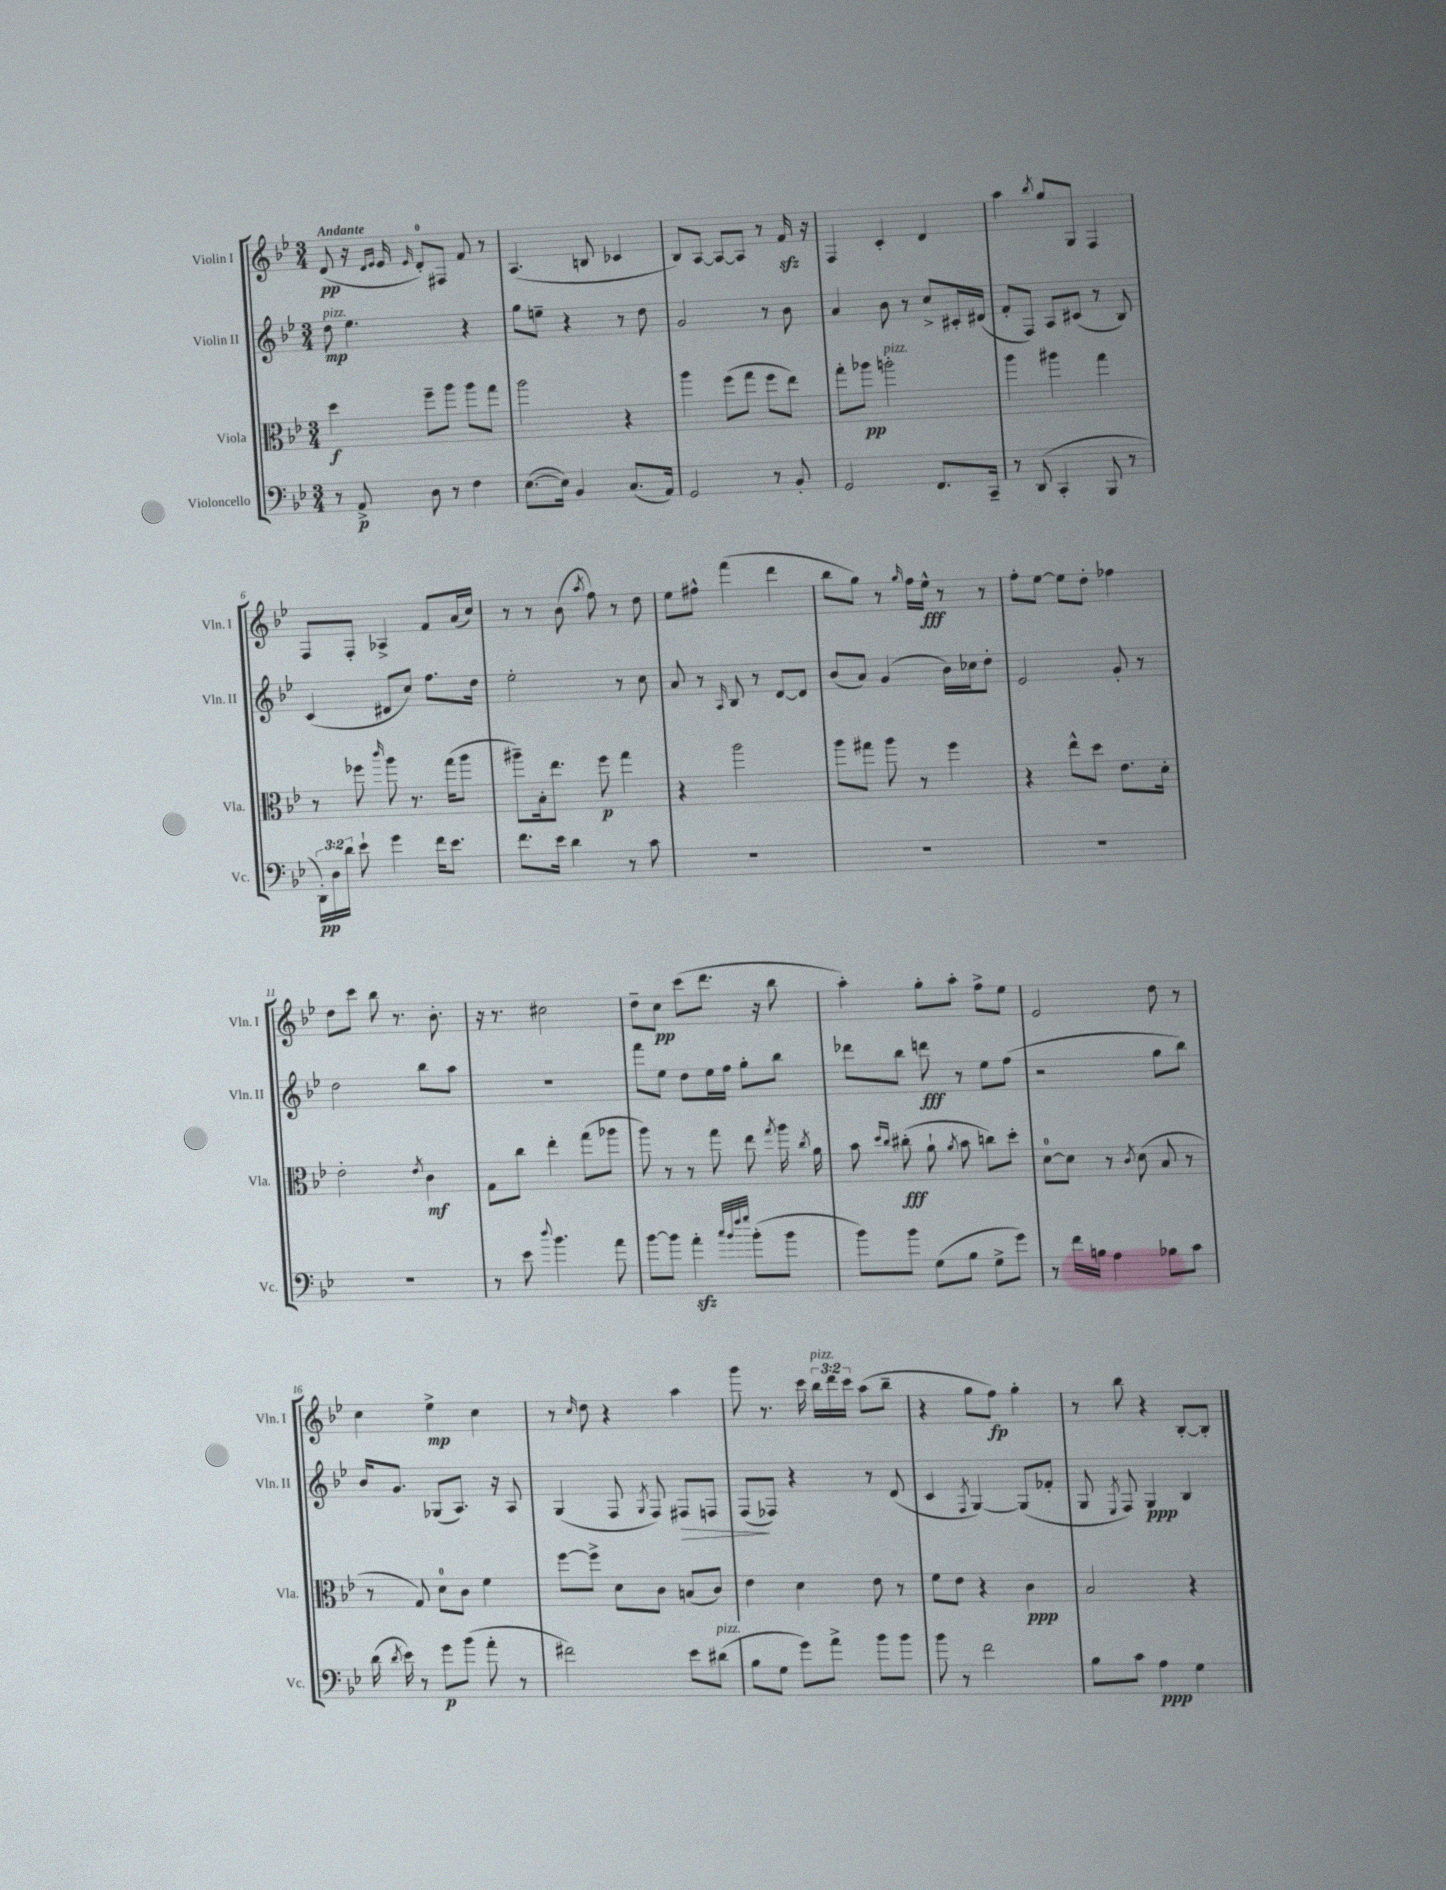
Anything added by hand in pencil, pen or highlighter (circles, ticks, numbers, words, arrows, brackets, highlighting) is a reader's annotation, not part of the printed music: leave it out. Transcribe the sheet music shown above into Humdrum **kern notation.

**kern	**dynam	**kern	**dynam	**kern	**dynam	**kern	**dynam
*part4	*part4	*part3	*part3	*part2	*part2	*part1	*part1
*staff4	*staff4	*staff3	*staff3	*staff2	*staff2	*staff1	*staff1
*I"Violoncello	*	*I"Viola	*	*I"Violin II	*	*I"Violin I	*
*I'Vc.	*	*I'Vla.	*	*I'Vln. II	*	*I'Vln. I	*
*clefF4	*	*clefC3	*	*clefG2	*	*clefG2	*
*k[b-e-]	*	*k[b-e-]	*	*k[b-e-]	*	*k[b-e-]	*
*M3/4	*	*M3/4	*	*M3/4	*	*M3/4	*
=1	=1	=1	=1	=1	=1	=1	=1
!	!	!	!	!	!	!LO:TX:a:B:t=Andante	!
!	!	!	!	!LO:TX:a:i:t=pizz.	!	!	!
8r	.	4dd\	f	8dd\	mp	(8d/	pp
8AA^/	p	.	.	4.ee-\	.	16r	.
.	.	.	.	.	.	16qqd/LL	.
.	.	.	.	.	.	16qqe-/JJ	.
.	.	.	.	.	.	16e-/	.
.	.	.	.	.	.	16qqe-/	.
8D\	.	8ff~\L	.	.	.	8d'/L)	.
8r	.	8aa\J	.	.	.	8F#X/J	.
4F\	.	8aa\L	.	4r	.	8f/	.
.	.	8gg\J	.	.	.	8r	.
=2	=2	=2	=2	=2	=2	=2	=2
([8.E-\L	.	2aa\	.	8gg\L	.	(4.A/	.
.	.	.	.	8een~\J	.	.	.
16E-\Jk])	.	.	.	.	.	.	.
4BB-/	.	.	.	4r	.	.	.
.	.	.	.	.	.	8Bn/	.
(8.C/L	.	4r	.	8r	.	4c-X/	.
.	.	.	.	8dd\	.	.	.
16AA/Jk)	.	.	.	.	.	.	.
=3	=3	=3	=3	=3	=3	=3	=3
2GG/	.	4aa\	.	2g/	.	8B-/L)	.
.	.	.	.	.	.	[8A/J	.
.	.	(8ff\L	.	.	.	8A/L_	.
.	.	8gg\J	.	.	.	8A/J]	.
8r	.	8ff\L	.	8r	.	8r	.
8BB-'/	.	8ee-\J)	.	8b-\	.	16fzz/	.
.	.	.	.	.	.	16r	.
=4	=4	=4	=4	=4	=4	=4	=4
2GG/	.	8gg'\L	.	4a/	.	4F/	.
.	.	8aa-X\J	pp	.	.	.	.
!	!	!LO:TX:a:i:t=pizz.	!	!	!	!	!
.	.	2aan'\	.	8b-\	.	4c'/	.
.	.	.	.	8r	.	.	.
8.FF/L	.	.	.	8cc^/L	.	4d/	.
.	.	.	.	16c#X'/L	.	.	.
16CC~/Jk	.	.	.	(16d#X/JJ	.	.	.
=5	=5	=5	=5	=5	=5	=5	=5
8r	.	4aa\	.	8f'/L	.	4aa\	.
(8DD/	.	.	.	8F/J)	.	.	.
.	.	.	.	.	.	8qbb-/	.
4CC'/	.	4aa#X\	.	8A/L	.	8gg/L	.
.	.	.	.	(8c#X/J	.	8G/J	.
8BBB-/	.	4gg\	.	8r	.	4F/	.
8r	.	.	.	8B-/)	.	.	.
!!LO:LB:g=z
=6	=6	=6	=6	=6	=6	=6	=6
24DD'\LL)	pp	8r	.	(4c/	.	8F/L	.
24D\	.	.	.	.	.	.	.
24d\JJ	.	.	.	.	.	.	.
8e-`\	.	8ff-X\	.	.	.	8F'/J	.
.	.	16qqccc/	.	.	.	.	.
4g\	.	8aa\	.	8d#X/L	.	4A-X^/	.
.	.	8.r	.	8cc/J)	.	.	.
16f\KL	.	.	.	8.ff\L	.	8f/L	.
8.e-\J	.	(16gg\KL	.	.	.	.	.
.	.	8aa\J	.	.	.	(16a/L	.
.	.	.	.	16dd\Jk	.	16cc/JJ)	.
=7	=7	=7	=7	=7	=7	=7	=7
8.f\L	.	8aa#X~\L)	.	2ee-'\	.	8r	.
.	.	16B-'\k	.	.	.	8r	.
16e-\Jk	.	8.ee-\J	.	.	.	.	.
4d\	.	.	.	.	.	(8b-\	.
.	.	.	.	.	.	8qaa/	.
.	.	8ff\	p	.	.	8ff\)	.
8r	.	4gg\	.	8r	.	8r	.
8c\	.	.	.	8cc\	.	8dd\	.
=8	=8	=8	=8	=8	=8	=8	=8
2.r	.	4r	.	8a/	.	8ee-\L	.
.	.	.	.	8r	.	8ff#X^^\J	.
.	.	.	.	16qqA/	.	.	.
.	.	2aa\	.	8B-/	.	(4fff\	.
.	.	.	.	8r	.	.	.
.	.	.	.	[8d/L	.	4ddd\	.
.	.	.	.	8d/J]	.	.	.
=9	=9	=9	=9	=9	=9	=9	=9
2.r	.	8aa\L	.	(8b-/L	.	8bb-\L	.
.	.	8gg#X\J	.	8a/J)	.	8gg\J)	.
.	.	8aa\	.	(4g/	.	8r	.
.	.	.	.	.	.	16qqgg/	.
.	.	8r	.	.	.	16ff\LL	.
.	.	.	.	.	.	16ee-^^\JJ	fff
.	.	4ff\	.	16b-\LL)	.	8r	.
.	.	.	.	16cc-X\J	.	.	.
.	.	.	.	8dd'\J	.	8r	.
=10	=10	=10	=10	=10	=10	=10	=10
2.r	.	4r	.	2e-/	.	8ff'\L	.
.	.	.	.	.	.	[8ee-\J	.
.	.	8ee-^^\L	.	.	.	8ee-\L]	.
.	.	8dd\J	.	.	.	8dd'\J	.
.	.	8.e-\L	.	8g'/	.	4ff-X\	.
.	.	.	.	8r	.	.	.
.	.	16d'\Jk	.	.	.	.	.
!!LO:LB:g=z
=11	=11	=11	=11	=11	=11	=11	=11
2.r	.	2e-'\	.	2dd\	.	8dd\L	.
.	.	.	.	.	.	8ccc\J	.
.	.	.	.	.	.	8bb-\	.
.	.	.	.	.	.	8.r	.
.	.	8qe-/	.	.	.	.	.
.	.	4c\	mf	8bb-\L	.	.	.
.	.	.	.	.	.	8.b-'\	.
.	.	.	.	8aa\J	.	.	.
=12	=12	=12	=12	=12	=12	=12	=12
8r	.	8G\L	.	2.r	.	16r	.
.	.	.	.	.	.	8.r	.
8e-\	.	8cc\J	.	.	.	.	.
8qqdd/	.	.	.	.	.	.	.
4.b-\	.	4ee-'\	.	.	.	2cc#X\	.
.	.	(8gg\L	.	.	.	.	.
8a\	.	8aa-X\J	.	.	.	.	.
=13	=13	=13	=13	=13	=13	=13	=13
[8b-\L	.	8aa\)	.	8fff\L	.	8dd~\L	.
8b-\J]	.	8r	.	8ee-\J	.	8cc\J	pp
4azz'\	.	8r	.	8dd\L	.	(8ccc\L	.
.	.	8gg\	.	16ee-\L	.	8.ddd\J	.
.	.	.	.	16ff\JJ	.	.	.
32qqcc/LLL	.	.	.	.	.	.	.
32qqb-/	.	.	.	.	.	.	.
32qqff/	.	.	.	.	.	.	.
32qqgg/JJJ	.	.	.	.	.	.	.
(8b-'\L	.	8ee-\	.	8gg'\L	.	.	.
.	.	.	.	.	.	16r	.
.	.	8qgg/	.	.	.	.	.
8b-\J	.	16aa\	.	8bb-\J	.	8bb-\	.
.	.	8qcc/	.	.	.	.	.
.	.	16a\	.	.	.	.	.
=14	=14	=14	=14	=14	=14	=14	=14
8b-\L)	.	8b-\	.	8ddd-X\L	.	4aa'\)	.
.	.	16qqdd/LL	.	.	.	.	.
.	.	16qqcc/JJ	.	.	.	.	.
8b-\J	.	(8cc#X'\	fff	8bb-\J	.	.	.
(8G\L	.	8a`\	.	8dddn\	fff	8gg'\L	.
.	.	8qa/	.	.	.	.	.
8B-\J	.	8b-\	.	8r	.	8aa'\J	.
8G^\L	.	8ccn\L)	.	8ee-\L	.	8ff^\L	.
8g\J)	.	8dd'\J	.	(8ff\J	.	8ee-\J	.
=15	=15	=15	=15	=15	=15	=15	=15
8r	.	[8d\L	.	2r	.	2e-/	.
16f\LL	.	8d\J]	.	.	.	.	.
16Bn\JJ	.	.	.	.	.	.	.
4A\	.	8r	.	.	.	.	.
.	.	8qc/	.	.	.	.	.
.	.	(8d\	.	.	.	.	.
8B-X\L	.	8B-/	.	8gg\L	.	8dd\	.
8c\J	.	8r	.	8bb-\J)	.	8r	.
!!LO:LB:g=z
=16	=16	=16	=16	=16	=16	=16	=16
(16d\	.	8r	.	16b-/KL	.	4cc\	.
8qd/	.	.	.	.	.	.	.
16e-\)	.	.	.	8.g/J	.	.	.
8r	.	8G/)	.	.	.	.	.
8g\L	p	8d\L	.	(8G-X/L	.	4ee-^\	mp
(8b-\J	.	8c\J	.	8.A/J)	.	.	.
8a'\	.	4f\	.	.	.	4cc\	.
.	.	.	.	16r	.	.	.
8r	.	.	.	8A/	.	.	.
=17	=17	=17	=17	=17	=17	=17	=17
2f#X\)	.	[8ff\L	.	(4G/	.	8r	.
.	.	.	.	.	.	16qqcc/	.
.	.	8ff^\J]	.	.	.	8dd\	.
.	.	8d\L	.	8F/	.	4r	.
.	.	.	.	8qG/	.	.	.
.	.	8c\J	.	8F/)	.	.	.
!	!	!	!	!	!LO:HP:b	!	!
8e-\L	.	(8Bn/L	.	8F#X/L	>	4aa\	.
!LO:TX:a:i:t=pizz.	!	!	!	!	!	!	!
(8d#X\J	.	8c/J)	.	8Fn/J	.	.	.
=18	=18	=18	=18	=18	=18	=18	=18
8B-\L	.	4e-\	.	(8F/L	.	8ggg\	.
8G\J	.	.	.	8F-X/J)	]	8.r	.
8g\L)	.	4d\	.	4r	.	.	.
.	.	.	.	.	.	16ccc\	.
!	!	!	!	!	!	!LO:TX:a:i:t=pizz.	!
8a^\J	.	.	.	.	.	24bb-\LL	.
.	.	.	.	.	.	24ddd\	.
.	.	.	.	.	.	24ccc\JJ	.
8b-\L	.	8e-\	.	8r	.	(8aa\L	.
8b-\J	.	8r	.	(8d/	.	8bb-~\J	.
=19	=19	=19	=19	=19	=19	=19	=19
8b-\	.	8f\L	.	4c/	.	4r	.
8r	.	8e-\J	.	.	.	.	.
.	.	.	.	8qF/	.	.	.
2f\	.	4r	.	[4G/)	.	8gg\L	.
.	.	.	.	.	.	8ff\J)	fp
.	.	4c\	ppp	(8G/L]	.	4gg'\	.
.	.	.	.	8f-X'/J	.	.	.
=20	=20	=20	=20	=20	=20	=20	=20
8B-\L	.	2B-/	.	8G/	.	8r	.
.	.	.	.	8qE-/	.	.	.
8c\J	.	.	.	8F/)	.	8bb-\	.
4A\	ppp	.	.	4G/	ppp	4r	.
4G\	.	4r	.	4B-/	.	[8B-'/L	.
.	.	.	.	.	.	8B-'/J]	.
==	==	==	==	==	==	==	==
*-	*-	*-	*-	*-	*-	*-	*-
